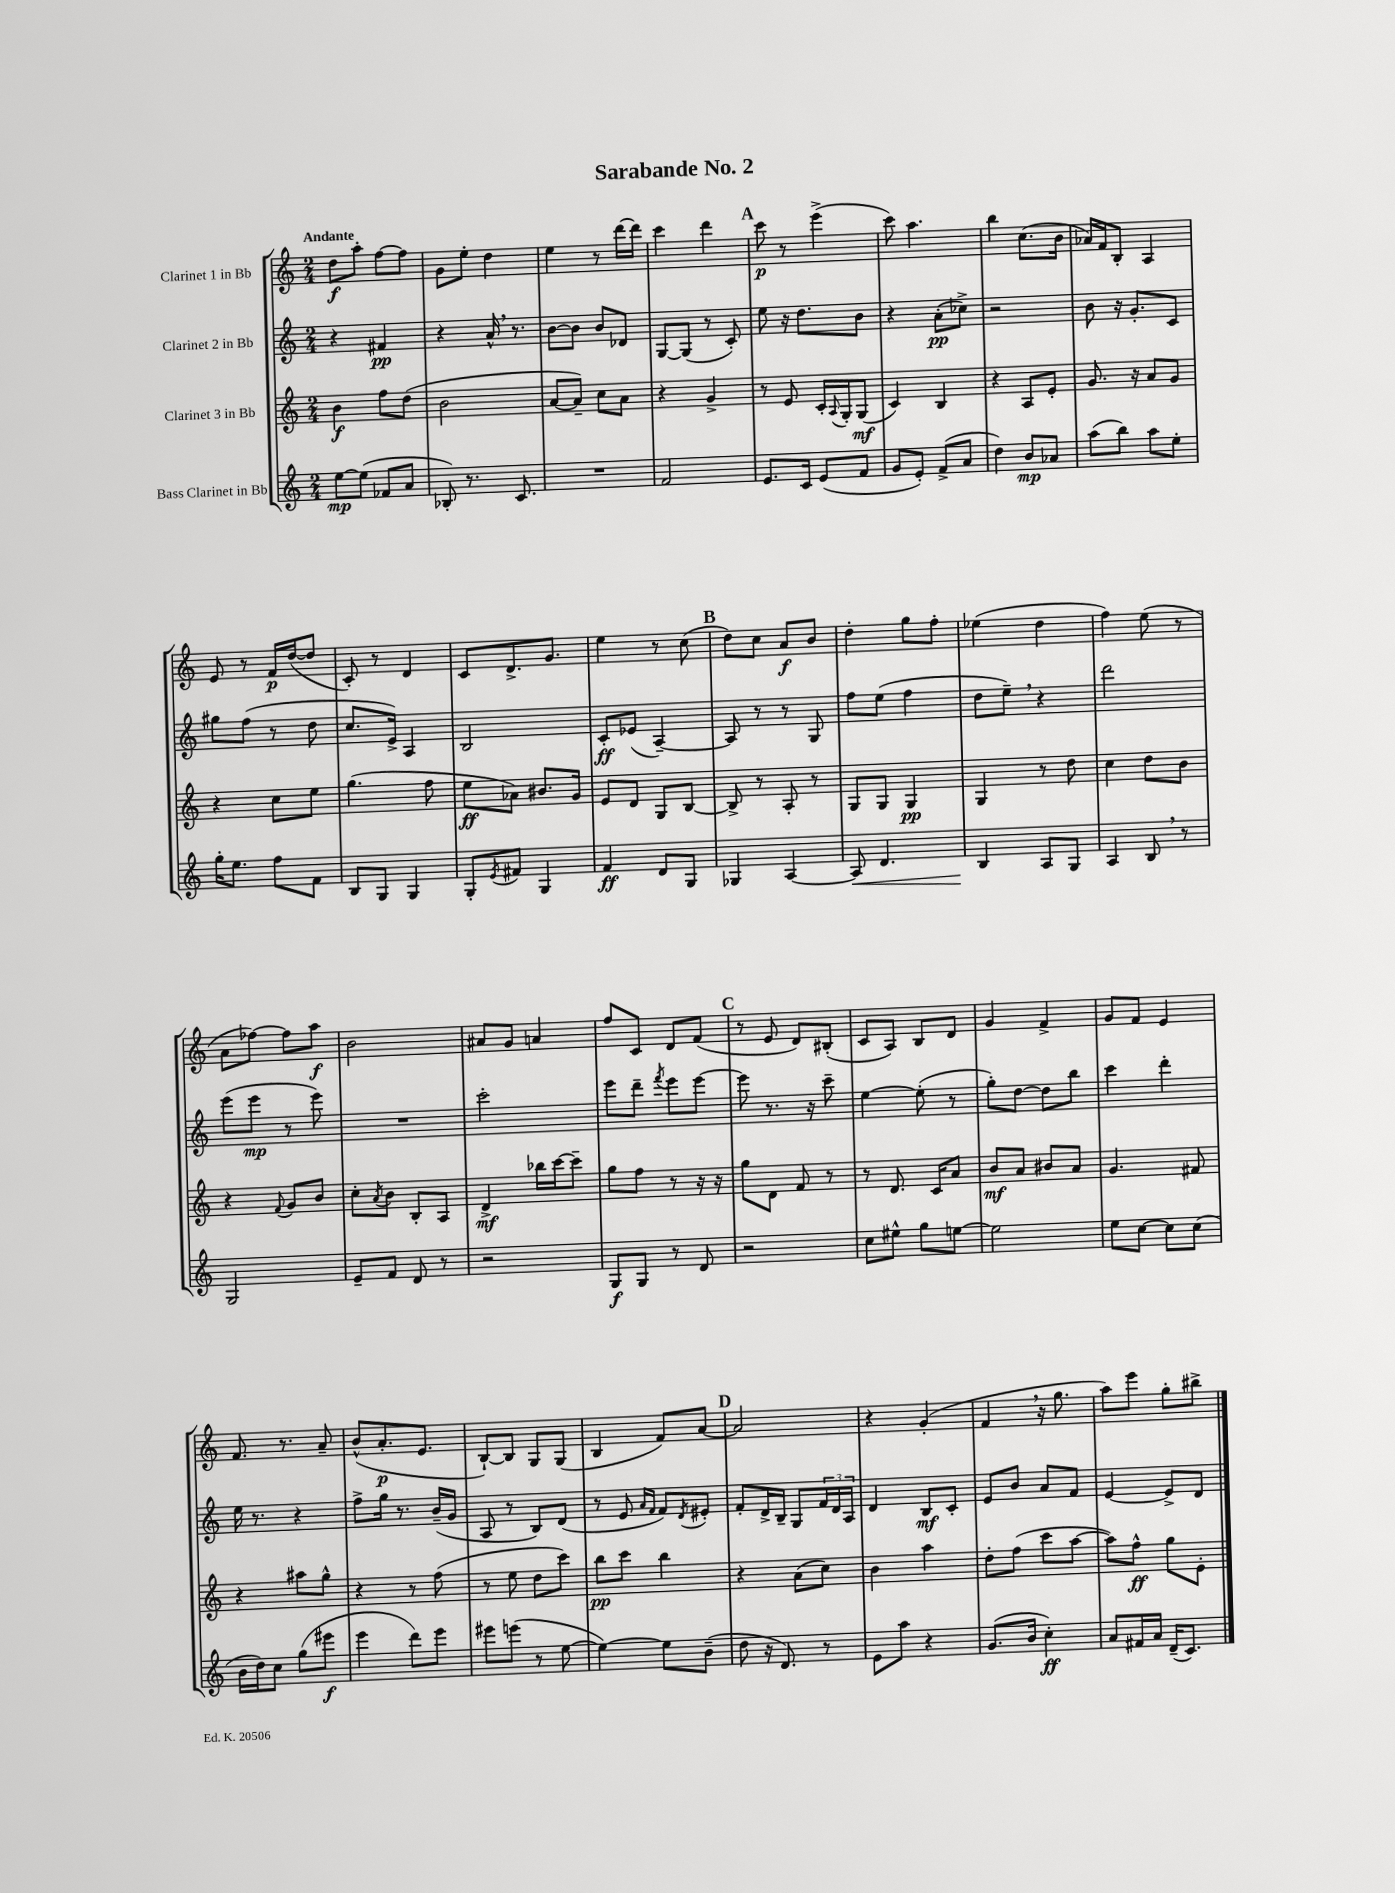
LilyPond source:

\header { title = "Sarabande No. 2" }
<<
\new StaffGroup <<
\new Staff = "s0" \with { instrumentName = "Clarinet 1 in Bb" } {
    \clef treble \key c \major \numericTimeSignature \time 2/4 \tempo "Andante"
    d''8\f a''8-. f''8~ f''8 |
    g'8 e''8-. d''4 |
    e''4 r8 d'''16~ d'''16 |
    c'''4 d'''4 |
    \mark \markup { \bold "A" } c'''8\p r8 e'''4->( |
    c'''8) a''4. |
    b''4 c''8.( b'16 |
    aes'16) f'16 b8-. a4 |
    e'8 r8 f'16\p d''16~( d''8 |
    c'8-.) r8 d'4 |
    c'8 d'8.-> g'8. |
    e''4 r8 c''8( |
    \mark \markup { \bold "B" } d''8) c''8 a'8\f b'8 |
    d''4-. g''8 f''8-. |
    ees''4( d''4 |
    f''4) e''8( r8 |
    a'8 fes''8~) fes''8 a''8\f |
    b'2 |
    ais'8 g'8 a'4 |
    f''8 c'8 d'8 f'8( |
    \mark \markup { \bold "C" } r8 e'8 d'8) bis8-.( |
    c'8 a8) b8 d'8 |
    g'4 f'4-> |
    g'8 f'8 e'4 |
    f'8. r8. a'8-- |
    b'8-^( a'8.-.\p e'8. |
    b8~-!) b8 g8 g8( |
    b4 f'8) a'8~ |
    \mark \markup { \bold "D" } a'2 |
    r4 g'4-.( |
    f'4 \breathe r16 g''8. |
    a''8) e'''8 g''8-. bis''8-> \bar "|." |
}
\new Staff = "s1" \with { instrumentName = "Clarinet 2 in Bb" } {
    \clef treble \key c \major \numericTimeSignature \time 2/4
    r4 fis'4\pp |
    r4 a'16-^ \breathe r8. |
    b'8~ b'8 b'8 des'8 |
    g8~ g8( r8 c'8-.) |
    \mark \markup { \bold "A" } e''8 r16 d''8. b'8 |
    r4 a'8-.\pp( ces''8->) |
    r2 |
    b'8 r16 g'8.-. c'8 |
    gis''8 f''8( r8 d''8 |
    c''8. e'16->) a4 |
    b2 |
    c'8-.\ff ees'8( a4~--) |
    \mark \markup { \bold "B" } a8 r8 r8 g8 |
    f''8 e''8( f''4 |
    d''8 e''8--) \breathe r4 |
    d'''2 |
    e'''8( e'''8\mp r8 e'''8) |
    R2 |
    c'''2-. |
    e'''8 d'''8-- \acciaccatura { f'''8 } e'''8 e'''8~ |
    \mark \markup { \bold "C" } e'''8 r8. r16 c'''8-- |
    e''4~ e''8-.( r8 |
    g''8-.) d''8~ d''8 b''8 |
    c'''4 d'''4-. |
    e''16 r8. r4 |
    f''8-> g''16 r8. b'16--( g'16 |
    a8 r8 b8) d'8( |
    r8 e'8 \grace { a'16 f'16 } f'8) \acciaccatura { d'8 } eis'8-. |
    \mark \markup { \bold "D" } f'8-. d'16-> b16-- g8 \tuplet 3/2 { f'16 d'16 a16 } |
    d'4 b8\mf c'8-. |
    e'8 b'8 a'8 f'8 |
    e'4~ e'8-> d'8 \bar "|." |
}
\new Staff = "s2" \with { instrumentName = "Clarinet 3 in Bb" } {
    \clef treble \key c \major \numericTimeSignature \time 2/4
    b'4\f f''8 d''8( |
    b'2 |
    a'8~ a'8--) c''8 a'8 |
    r4 g'4-> |
    \mark \markup { \bold "A" } r8 e'8 c'16-. \appoggiatura { a8 } g16-. g8\mf( |
    c'4) b4 |
    r4 a8 e'8-. |
    g'8. r16 a'8 g'8 |
    r4 c''8 e''8 |
    g''4.( f''8 |
    e''8\ff aes'8) bis'8. g'16 |
    e'8 d'8 g8 b8~ |
    \mark \markup { \bold "B" } b8-> r8 a8-. r8 |
    g8 g8 g4\pp |
    g4 r8 d''8 |
    c''4 d''8 b'8 |
    r4 \appoggiatura { f'8 } g'8 b'8 |
    c''8-. \acciaccatura { a'8 } b'8 b8-. a8 |
    d'4->\mf bes''16 c'''16~ c'''8-- |
    g''8 f''8 r8 r16 r16 |
    \mark \markup { \bold "C" } g''8 d'8 f'8 r8 |
    r8 d'8. c'16 a'8 |
    b'8\mf a'8 bis'8 a'8 |
    g'4. fis'8 |
    r4 ais''8 g''8-^ |
    r4 r8 f''8( |
    r8 e''8 d''8 c'''8) |
    b''8\pp c'''8 b''4 |
    \mark \markup { \bold "D" } r4 a'8( c''8) |
    b'4 a''4 |
    d''8-. f''8( c'''8 a''8~ |
    a''8) f''8-^\ff g''8 e'8-. \bar "|." |
}
\new Staff = "s3" \with { instrumentName = "Bass Clarinet in Bb" } {
    \clef treble \key c \major \numericTimeSignature \time 2/4
    e''8~\mp e''8( fes'8 a'8 |
    bes8-.) r8. c'8. |
    R2 |
    f'2 |
    \mark \markup { \bold "A" } e'8. c'16 e'8( f'8 |
    g'8 e'8-.) f'8->( a'8 |
    d''4) b'8\mp aes'8 |
    a''8( b''8) a''8 e''8-. |
    g''16-. e''8. f''8 f'8 |
    b8 g8 g4 |
    g8-. \acciaccatura { e'8 } fis'8 g4 |
    f'4\ff d'8 g8 |
    \mark \markup { \bold "B" } ges4 a4~ |
    a8\< d'4. |
    b4\! a8 g8 |
    a4 b8 \breathe r8 |
    g2 |
    e'8-- f'8 d'8 r8 |
    r2 |
    g8\f g8 r8 d'8 |
    \mark \markup { \bold "C" } r2 |
    c''8 eis''8-^ g''8 e''8~ |
    e''2 |
    e''8 c''8~ c''8 c''8( |
    b'16 d''16) c''8 g''8( eis'''8\f |
    e'''4 d'''8) e'''8 |
    eis'''8 e'''8( r8 e''8~ |
    e''4~) e''8 b'8--( |
    \mark \markup { \bold "D" } d''8 r16 d'8.) r8 |
    e'8 a''8 r4 |
    g'8.( b'16 c''4-.\ff) |
    a'8 fis'16 a'16 d'16--( c'8.) \bar "|." |
}
>>
>>
\layout { \context { \Score \remove "Bar_number_engraver" } }
